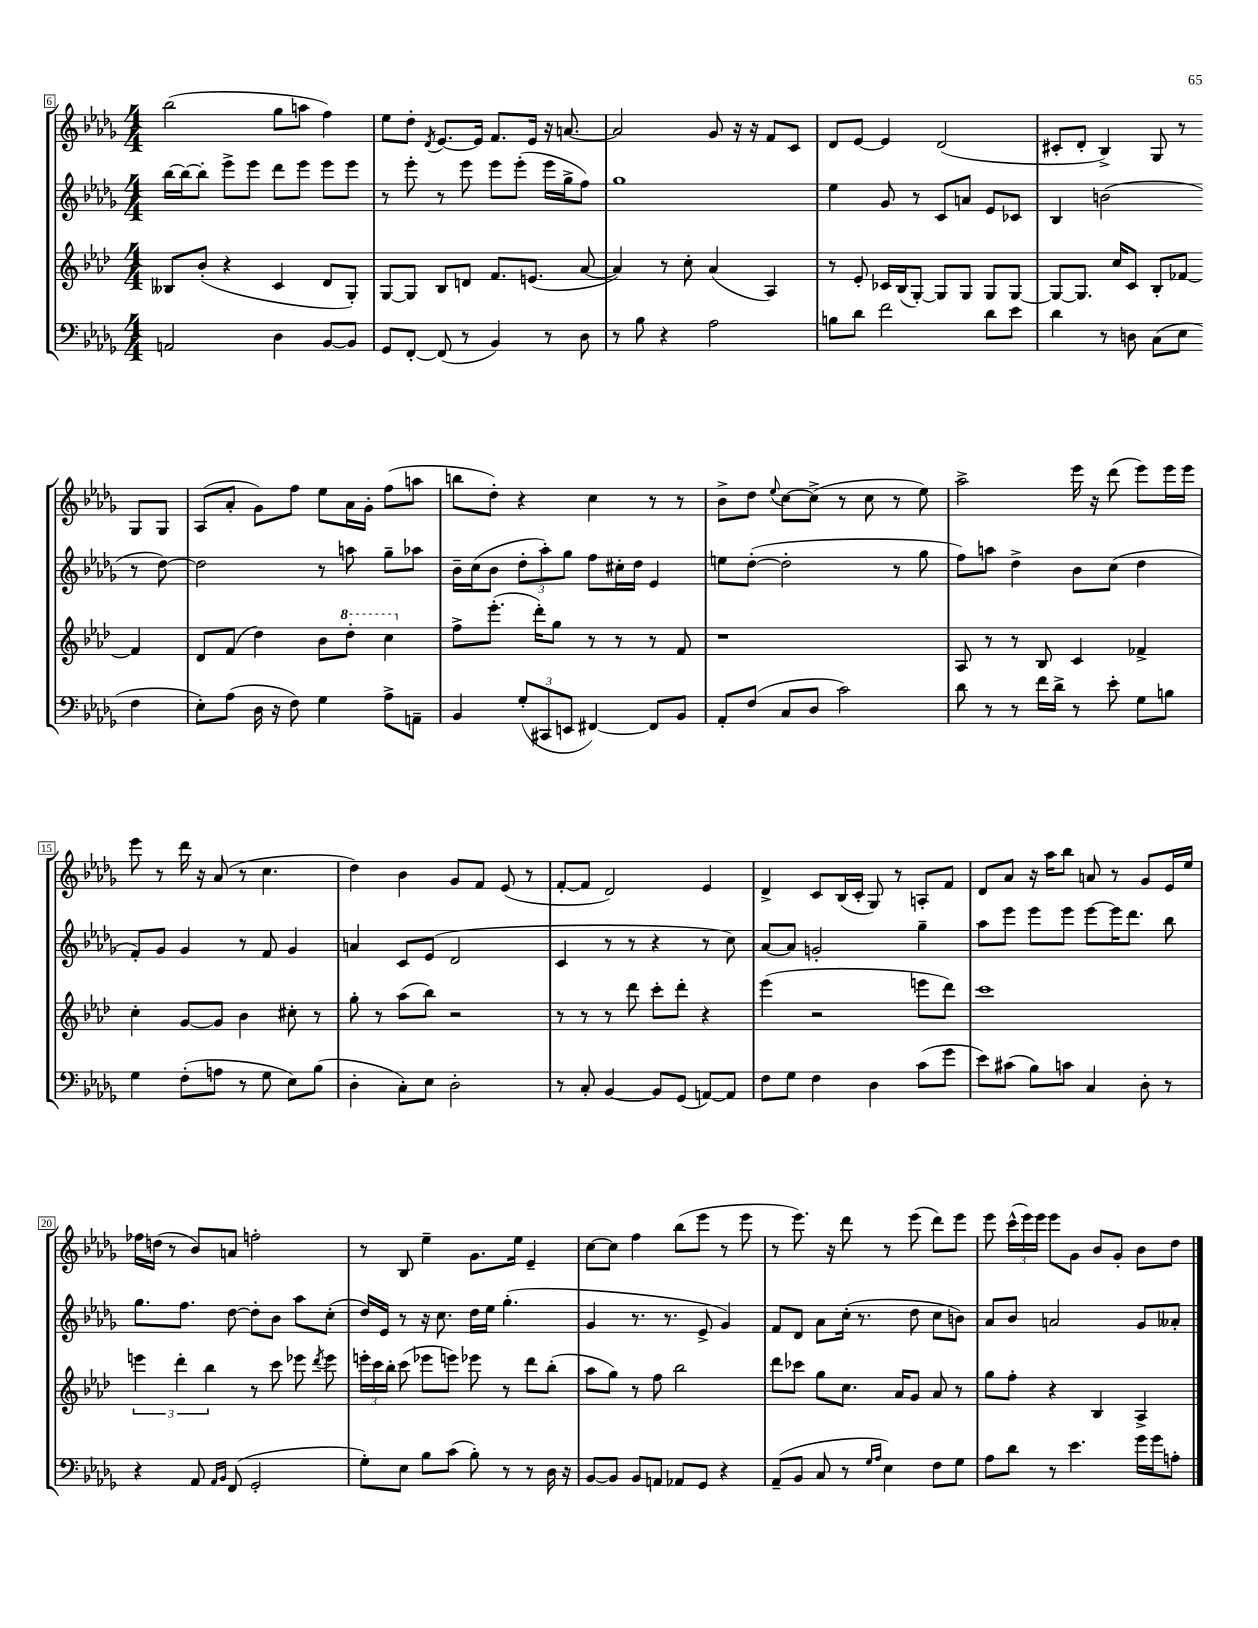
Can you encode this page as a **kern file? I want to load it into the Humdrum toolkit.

**kern	**kern	**kern	**kern
*staff4	*staff3	*staff2	*staff1
*clefF4	*clefG2	*clefG2	*clefG2
*k[b-e-a-d-g-]	*k[b-e-a-d-]	*k[b-e-a-d-g-]	*k[b-e-a-d-g-]
*M4/4	*M4/4	*M4/4	*M4/4
2AA	8B--	[16bb-	(2bb-
.	.	16bb-_	.
.	(8b-'	8bb-']	.
.	4r	8eee-^	.
.	.	8eee-	.
4D-	4c	8ddd-	8gg-
.	.	8eee-	8aa
[8BB-	8d-	8eee-	4ff)
8BB-]	8G')	8eee-	.
=	=	=	=
8GG-	[8G	8r	8ee-
[8FF'	8G]	8eee-'	8dd-'
.	.	.	8qd-
(8FF]	8B-	8r	[8.e-
8r	8d	8eee-	.
.	.	.	16e-]
4BB-)	8.f	8eee-	8.f
.	.	(8eee-'	.
.	(8.e	.	16e-
8r	.	16eee-	16r
.	.	16gg-^	[8.a
8D-	[8a-	8ff)	.
=	=	=	=
8r	4a-])	1gg-	2a]
8B-	.	.	.
4r	8r	.	.
.	8cc'	.	.
2A-	(4a-	.	8g-
.	.	.	16r
.	.	.	16r
.	4A-)	.	8f
.	.	.	8c
=	=	=	=
8B	8r	4ee-	8d-
8d-	8e-'	.	[8e-
2f	16c-	8g-	4e-]
.	(16B-	.	.
.	[8G')	8r	.
.	8G]	8c	(2d-
.	8G	8a	.
8d-	8G	8e-	.
8e-	[8G	8c-	.
=	=	=	=
4d-	8G_	4B-	8c#'
.	8.G]	.	8d-'
8r	.	(2b	4B-^)
.	16cc	.	.
8D	8c	.	.
(8C	8B-'	.	8G-
8E-	[8f-	.	8r
4F	4f-]	8r	8G-
.	.	[8dd-)	8G-
=	=	=	=
8E-')	8d-	2dd-]	(8A-
(8A-	(8f	.	8a-'
16D-	4dd-)	.	8g-)
16r	.	.	.
8F)	.	.	8ff
4G-	8b-	8r	8ee-
.	8ddd-'	8aa	16a-
.	.	.	16g-'
8A-^	4ccc	8gg-~	(8ff
8AA~	.	8aa-	8aa
=	=	=	=
4BB-	8ff^	16b-~	8bb
.	.	(16cc	.
.	(8.eee-'	8b-	8dd-')
(12G-'	.	12dd-'	4r
.	16ddd-')	.	.
12CC#	.	12aa-')	.
.	8gg	.	.
12EE	.	12gg-	.
[4FF#)	8r	8ff	4cc
.	8r	16cc#'	.
.	.	16dd-	.
8FF#]	8r	4e-	8r
8BB-	8f	.	8r
=	=	=	=
8AA-'	1r	8ee	8b-^
(8F	.	([8dd-'	8dd-
.	.	.	8qqee-
8C	.	2dd-']	[8cc
8D-	.	.	(8cc^]
2c)	.	.	8r
.	.	.	8cc
.	.	8r	8r
.	.	8gg-	8ee-)
=	=	=	=
8d-	8A-	8ff)	2aa-^
8r	8r	8aa	.
8r	8r	4dd-^	.
16f	8B-	.	.
16d-^	.	.	.
8r	4c	8b-	16eee-
.	.	.	16r
8e-'	.	(8cc	(8ddd-
8G-	4f-^	4dd-	8eee-)
8B	.	.	16eee-
.	.	.	16eee-
=	=	=	=
4G-	4cc'	8f')	8eee-
.	.	8g-	8r
(8F'	[8g	4g-	16ddd-
.	.	.	16r
8A	8g]	.	(8a-
8r	4b-	8r	8r
8G-	.	8f	4.cc
8E-)	8cc#'	4g-	.
(8B-	8r	.	.
=	=	=	=
4D-'	8gg'	4a	4dd-)
.	8r	.	.
8C')	(8aa-	8c	4b-
8E-	8bb-)	(8e-	.
2D-'	2r	2d-	8g-
.	.	.	8f
.	.	.	(8e-
.	.	.	8r
=	=	=	=
8r	8r	4c	[8f'
8C'	8r	.	8f]
[4BB-	8r	8r	2d-)
.	8ddd-	8r	.
8BB-]	8ccc'	4r	.
(8GG-	8ddd-'	.	.
[8AA)	4r	8r	4e-
8AA]	.	8cc)	.
=	=	=	=
8F	(4eee-	[8a-	4d-^
8G-	.	8a-]	.
4F	2r	2g'	8c
.	.	.	(16B-
.	.	.	16c'
4D-	.	.	8G-)
.	.	.	8r
(8c	8eee	4gg-~	8A'
8g-	8ddd-)	.	8f
=	=	=	=
8e-)	1ccc	8aa-	8d-
(8c#	.	8eee-	8a-
8B-)	.	8eee-	16r
.	.	.	16aa-
8c	.	8eee-	8bb-
4C	.	[8eee-	8a
.	.	16eee-]	8r
.	.	8.ddd-	.
8D-'	.	.	8g-
8r	.	8bb-	16e-
.	.	.	16ee-
=	=	=	=
4r	6eee	8.gg-	16ff-
.	.	.	(16dd
.	.	.	8r
.	6ddd-'	.	.
.	.	8.ff	.
8AA-	.	.	8b-)
.	6bb-	.	.
16qqAA-	.	.	.
16qqBB-	.	.	.
(8FF	.	[8dd-	8a
2GG-'	8r	8dd-']	2ff'
.	8ccc	8b-	.
.	8eee-	8aa-	.
.	8qddd-	.	.
.	8eee-	(8cc'	.
=	=	=	=
8G-')	24eee'	16dd-)	8r
.	24ccc	.	.
.	.	16e-	.
.	24bb-'	.	.
8E-	(8ccc	8r	8B-
8B-	8eee-	16r	4ee-~
.	.	8.cc	.
(8c	8eee)	.	.
8B-')	8eee-	16dd-	8.g-
.	.	16ee-	.
8r	8r	(4.gg-'	.
.	.	.	16ee-
8r	8ddd-	.	4e-~
16D-	(8bb-'	.	.
16r	.	.	.
=	=	=	=
[8BB-	8aa-	4g-	[8cc
8BB-]	8gg)	.	8cc]
8BB-	8r	8.r	4ff
8AA	8ff	.	.
.	.	8.r	.
8AA-	2bb-	.	(8bb-
8GG-	.	8e-^	8eee-
4r	.	4g-)	8r
.	.	.	8eee-
=	=	=	=
(8AA-~	8ddd-	8f	8r
8BB-	8ccc-	8d-	8.eee-)
8C	8gg	8a-	.
.	.	.	16r
8r	8.cc	(16cc'	8ddd-
.	.	8.r	.
16qqG-	.	.	.
16qqA-	.	.	.
4E-)	.	.	8r
.	16a-	.	.
.	8g	8dd-	(8eee-
8F	8a-	8cc	8ddd-)
8G-	8r	8b)	8eee-
=	=	=	=
8A-	8gg	8a-	8eee-
8d-	8ff'	8b-	(24ccc^^
.	.	.	24eee-)
.	.	.	24eee-
8r	4r	2a	8eee-
4.e-	.	.	8g-
.	4B-	.	8b-
.	.	.	8g-'
16g-	4A-^	8g-	8b-
16g-	.	.	.
8A'	.	8a--'	8dd-
==	==	==	==
*-	*-	*-	*-
